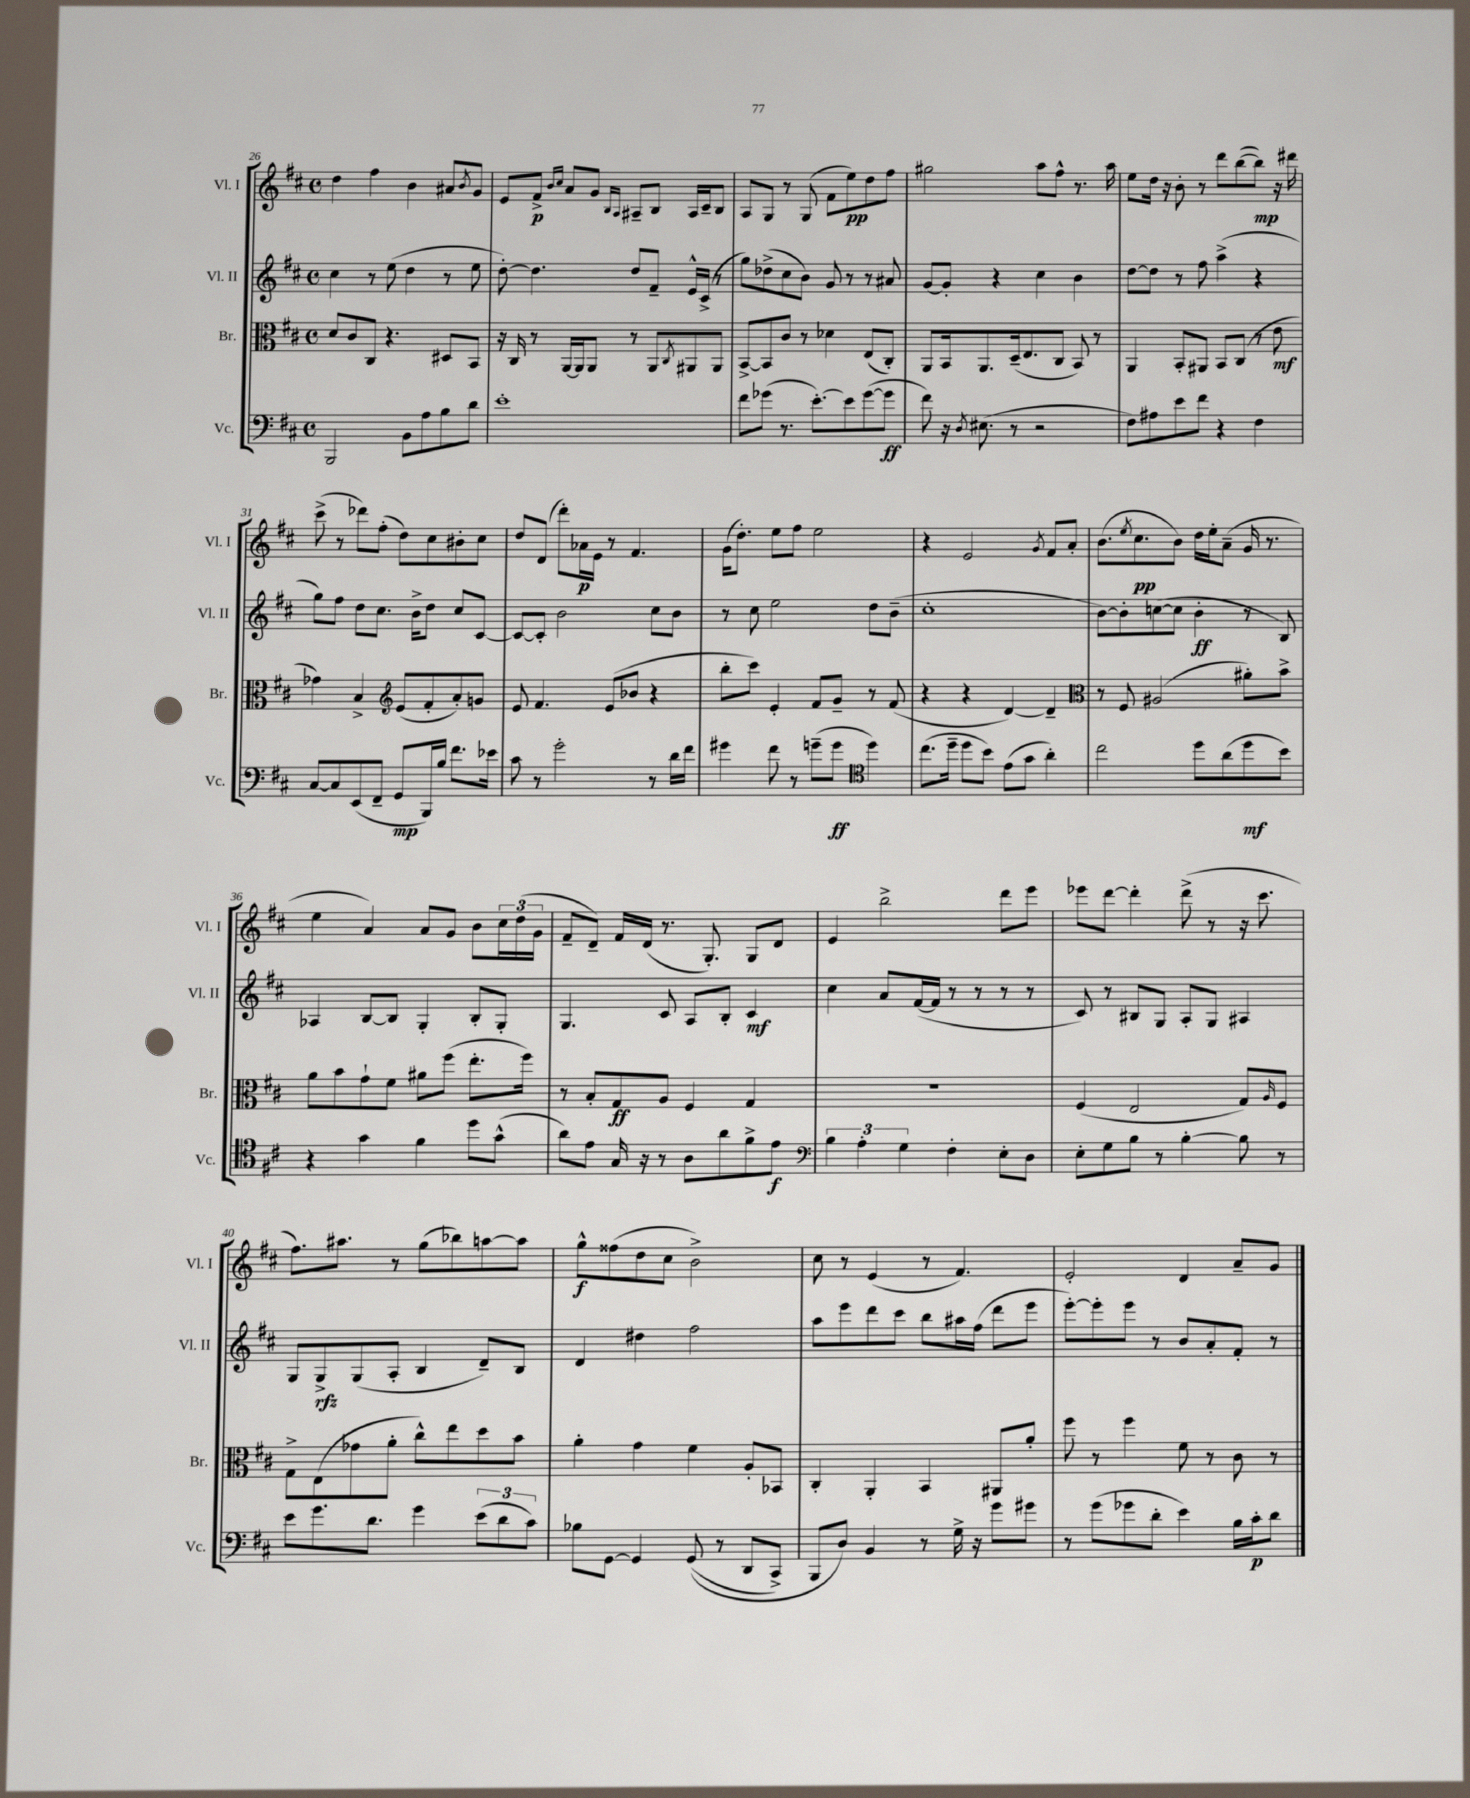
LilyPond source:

<<
\new StaffGroup <<
\new Staff = "s0" \with { instrumentName = "Vl. I" shortInstrumentName = "Vl. I" } {
    \clef treble \key d \major \defaultTimeSignature \time 4/4
    d''4 fis''4 b'4 ais'8 \acciaccatura { b'8 } g'8 |
    e'8 fis'8->\p \grace { b'16 cis''16 } a'8 g'8 \grace { b16 a16 } ais8-- b8 ais16 cis'16-- b8 |
    a8 g8 r8 g8( fis'8 e''8\pp) d''8 fis''8 |
    gis''2 a''8 fis''8-^ r8. a''16 |
    e''8 d''16 r16 b'8-. r8 d'''8 b''8~( b''8\mp) r16 dis'''16 |
    cis'''8->( r8 des'''8) fis''8-.( d''8) cis''8 bis'8-. cis''8 |
    d''8 d'8( d'''8-.) aes'16\p e'16 r8 fis'4. |
    g'16( d''8.-.) e''8 fis''8 e''2 |
    r4 e'2 \acciaccatura { g'8 } fis'8 a'8-. |
    b'8.( \acciaccatura { e''8 } cis''8.\pp b'8) d''16 e''16-. a'8--( g'16 r8. |
    e''4 a'4) a'8 g'8 b'8 \tuplet 3/2 { cis''16 d''16( g'16 } |
    fis'8-- d'8--) fis'16 d'16( r8. g8.-.) g8 d'8 |
    e'4 b''2-> d'''8 e'''8 |
    ees'''8 d'''8~ d'''4-. d'''8->( r8 r16 cis'''8. |
    fis''8.) ais''8. r8 g''8( bes''8) a''8~ a''8 |
    g''8-^\f fisis''8( d''8 cis''8 b'2->) |
    cis''8 r8 e'4( r8 fis'4.) |
    e'2-. d'4 a'8-- g'8 \bar "|." |
}
\new Staff = "s1" \with { instrumentName = "Vl. II" shortInstrumentName = "Vl. II" } {
    \clef treble \key d \major \defaultTimeSignature \time 4/4
    cis''4 r8 e''8( d''4 r8 e''8 |
    d''8~-.) d''4. d''8 fis'8-- e'16-^ cis'16->( r8 |
    g''8) des''8->( cis''8 b'8) g'8 r8 r8 ais'8 |
    g'8~ g'8-. r4 cis''4 b'4 |
    d''8~ d''8 r8 fis''8 a''4->( r4 |
    g''8) fis''8 d''8 cis''8. b'16-> d''8 cis''8 cis'8~ |
    cis'8~ cis'8-. b'2 cis''8 b'8 |
    r8 cis''8 e''2 d''8 b'8--( |
    cis''1-. |
    b'8~) b'8-. c''8~( c''8 b'4-.\ff r8 b8) |
    aes4 b8~ b8 g4-. b8-. g8-. |
    g4. cis'8 a8 b8-. cis'4\mf |
    cis''4 a'8 fis'16~( fis'16 r8 r8 r8 r8 |
    cis'8) r8 bis8 g8 a8-. g8 ais4 |
    g8 g8->\rfz g8( a8-. b4 d'8--) b8 |
    d'4 dis''4 fis''2 |
    a''8 e'''8 d'''8 cis'''8 b''8 ais''16 fis''16( d'''8 e'''8 |
    e'''8~-.) e'''8-. e'''8 r8 b'8 a'8-. fis'8-. r8 \bar "|." |
}
\new Staff = "s2" \with { instrumentName = "Br." shortInstrumentName = "Br." } {
    \clef alto \key d \major \defaultTimeSignature \time 4/4
    d'8 cis'8 cis8 r4. dis8 b,8 |
    r16 cis16 r8 a,16~ a,16 a,8 r8 a,8 \acciaccatura { cis8 } ais,8 ais,8 |
    b,8~-> b,8 cis'8 r8 des'4 e8( cis8-.) |
    a,8 b,16 a,8. d16--( e8. cis8 b,8) r8 |
    a,4 b,8-. ais,8 b,8 cis8( r8 e'8\mf |
    ges'4) b4-> \clef treble e'8( fis'8-. a'8-.) g'8 |
    e'8 fis'4. e'8( bes'8 r4 |
    b''8-. cis'''8) e'4-. fis'8 g'8-- r8 fis'8( |
    r4 r4 d'4~) d'4-- |
    \clef alto r8 fis8 ais2( ais'8-.) b'8-> |
    a'8 b'8 g'8-! fis'8 ais'8 fis''8( e''8.-. fis''16) |
    r8 b8-. g8\ff a8 fis4 g4 |
    R1 |
    fis4( e2 g8) \grace { a16 } fis8 |
    g8-> e8( ges'8 a'8-. cis''8-^) e''8 d''8 b'8 |
    a'4-. g'4 fis'4 a8-. bes,8 |
    cis4-. a,4-. b,4 ais,8 a'8-. |
    fis''8 r8 fis''4 fis'8 r8 cis'8 r8 \bar "|." |
}
\new Staff = "s3" \with { instrumentName = "Vc." shortInstrumentName = "Vc." } {
    \clef bass \key d \major \defaultTimeSignature \time 4/4
    b,,2 b,8 a8 b8 d'8 |
    e'1-. |
    fis'8 ges'8( r8. e'8.~-.) e'8 ges'8~( ges'8\ff |
    fis'8) r16 \acciaccatura { d8 } eis8.( r8 r2 |
    fis8) ais8 e'8 fis'8 r4 fis4 |
    cis8~ cis8 e,8( fis,8-- g,8\mp b,,16) b16 fis'8. ees'16 |
    cis'8 r8 g'2-. r8 d'16 fis'16 |
    gis'4 fis'8 r8 g'8--( g'8\ff \clef tenor d''4) |
    cis''8.( d''16-- d''8 b'8) e'8( g'8 a'4-.) |
    cis''2 d''8 a'8( d''8\mf b'8) |
    r4 g'4 fis'4 d''8 g'8-^( |
    a'8) e'8 g16 r16 r8 a8 a'8 fis'8-> e'8\f |
    \clef bass \tuplet 3/2 { b4 a4-. g4 } fis4-. e8-. d8 |
    e8-. g8 b8 r8 b4~-. b8 r8 |
    e'8 g'8. d'8. g'4 \tuplet 3/2 { e'8( d'8 cis'8) } |
    bes8 g,8~ g,4 g,8(\( r8 d,8 cis,8->) |
    b,,8 d8\) b,4 r8 g16-> r16 g'8 gis'8 |
    r8 g'8( ges'8 d'8-. e'4) b16 cis'16-.\p d'8 \bar "|." |
}
>>
>>
\layout { \context { \Score currentBarNumber = #26 } }
